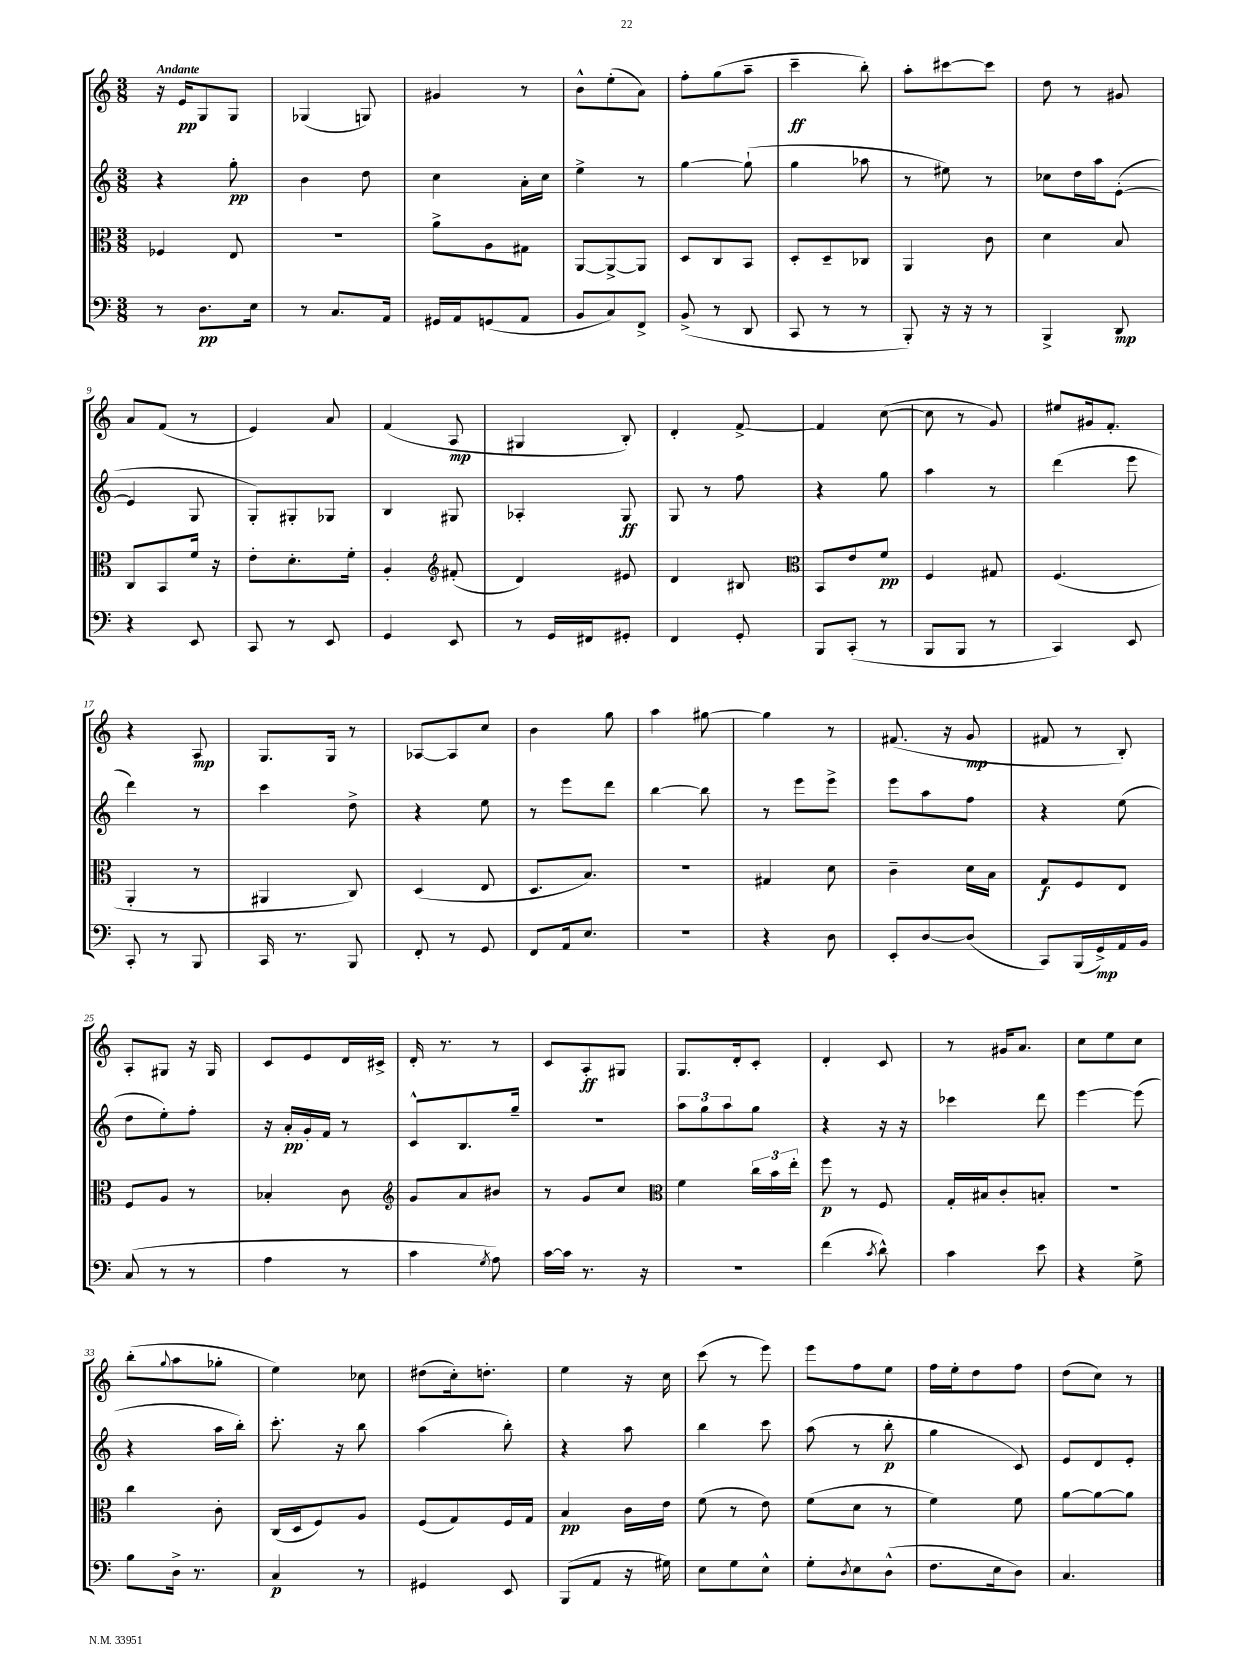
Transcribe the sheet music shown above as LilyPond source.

<<
\new StaffGroup <<
\new Staff = "s0" {
    \clef treble \key c \major \numericTimeSignature \time 3/8 \tempo "Andante"
    r16 e'16\pp g8 g8 |
    ges4( g8) |
    gis'4 r8 |
    b'8-^ e''8-.( a'8) |
    f''8-. g''8( a''8-- |
    c'''4--\ff b''8-.) |
    a''8-. cis'''8~ cis'''8 |
    d''8 r8 gis'8 |
    a'8 f'8( r8 |
    e'4) a'8 |
    f'4( a8\mp |
    gis4 b8-.) |
    d'4-. f'8~-> |
    f'4 c''8~( |
    c''8 r8 g'8) |
    eis''8 gis'16 f'8.-. |
    r4 a8\mp |
    g8. g16 r8 |
    aes8~ aes8 c''8 |
    b'4 g''8 |
    a''4 gis''8~ |
    gis''4 r8 |
    fis'8.( r16 g'8\mp |
    fis'8 r8 b8-.) |
    a8-. gis8 r16 gis16 |
    c'8 e'8 d'16 cis'16-> |
    d'16-. r8. r8 |
    c'8 a8-.\ff gis8 |
    g8. d'16-. c'8-. |
    d'4-. c'8 |
    r8 gis'16 a'8. |
    c''8 e''8 c''8 |
    b''8-.( \appoggiatura { g''8 } a''8 ges''8-. |
    e''4) ces''8 |
    dis''8( c''16-.) d''8.-. |
    e''4 r16 c''16 |
    c'''8( r8 e'''8) |
    e'''8 f''8 e''8 |
    f''16 e''16-. d''8 f''8 |
    d''8( c''8) r8 \bar "|." |
}
\new Staff = "s1" {
    \clef treble \key c \major \numericTimeSignature \time 3/8
    r4 g''8-.\pp |
    b'4 d''8 |
    c''4 a'16-. c''16 |
    e''4-> r8 |
    g''4~ g''8-!( |
    g''4 aes''8 |
    r8 eis''8) r8 |
    ces''8 d''16 a''16 e'8~-.( |
    e'4 g8 |
    g8-.) gis8-. ges8 |
    b4 gis8 |
    aes4-. g8\ff |
    g8 r8 f''8 |
    r4 g''8 |
    a''4 r8 |
    d'''4( e'''8 |
    d'''4) r8 |
    c'''4 d''8-> |
    r4 e''8 |
    r8 e'''8 d'''8 |
    b''4~ b''8 |
    r8 e'''8 e'''8-> |
    e'''8 a''8 f''8 |
    r4 e''8( |
    d''8 e''8-.) f''8-. |
    r16 a'16-.\pp g'16-. f'16 r8 |
    c'8-^ b8. g''16-- |
    R4. |
    \tuplet 3/2 { a''8 g''8 a''8 } g''8 |
    r4 r16 r16 |
    ces'''4 d'''8 |
    e'''4~ e'''8( |
    r4 a''16 b''16-.) |
    c'''8.-. r16 b''8 |
    a''4( b''8-.) |
    r4 a''8 |
    b''4 c'''8 |
    a''8( r8 b''8-.\p |
    g''4 c'8) |
    e'8 d'8 e'8-. \bar "|." |
}
\new Staff = "s2" {
    \clef alto \key c \major \numericTimeSignature \time 3/8
    fes4 e8 |
    R4. |
    a'8-> a8 gis8 |
    a,8~ a,8~-> a,8 |
    d8 c8 b,8 |
    d8-. d8-- ces8 |
    a,4 c'8 |
    d'4 b8 |
    c8 b,8 f'16 r16 |
    e'8-. d'8.-. f'16-. |
    a4-. \clef treble fis'8-.( |
    d'4) eis'8 |
    d'4 bis8 |
    \clef alto b,8 e'8 f'8\pp |
    f4 gis8 |
    f4.( |
    a,4-. r8 |
    ais,4 c8) |
    d4( e8 |
    d8. b8.) |
    R4. |
    gis4 d'8 |
    c'4-- d'16 b16 |
    g8\f f8 e8 |
    f8 a8 r8 |
    bes4-. c'8 |
    \clef treble g'8 a'8 bis'8 |
    r8 g'8 c''8 |
    \clef alto f'4 \tuplet 3/2 { c''16 b'16 e''16-. } |
    f''8\p r8 f8 |
    g16-. bis16 c'8-. b8-. |
    R4. |
    c''4 c'8-. |
    c16( d16 f8) a8 |
    f8( g8) f16 g16 |
    b4\pp c'16 e'16 |
    f'8( r8 e'8) |
    f'8( d'8 r8 |
    f'4) f'8 |
    a'8~ a'8~ a'8 \bar "|." |
}
\new Staff = "s3" {
    \clef bass \key c \major \numericTimeSignature \time 3/8
    r8 d8.\pp e16 |
    r8 c8. a,16 |
    gis,16 a,16 g,8( a,8 |
    b,8 c8) f,8-> |
    b,8->( r8 d,8 |
    c,8 r8 r8 |
    b,,8-.) r16 r16 r8 |
    b,,4-> d,8\mp |
    r4 e,8 |
    c,8 r8 e,8 |
    g,4 e,8 |
    r8 g,16 fis,16 gis,8-. |
    f,4 g,8-. |
    b,,8 c,8-.( r8 |
    b,,8 b,,8 r8 |
    c,4) e,8 |
    c,8-. r8 b,,8 |
    c,16 r8. b,,8 |
    f,8-. r8 g,8 |
    f,8 a,16 e8. |
    R4. |
    r4 d8 |
    e,8-. d8~ d8( |
    c,8) b,,16( g,16->\mp) a,16 b,16 |
    c8( r8 r8 |
    a4 r8 |
    c'4 \acciaccatura { g8 } a8) |
    c'16~ c'16 r8. r16 |
    R4. |
    f'4( \acciaccatura { c'8 } d'8-^) |
    c'4 e'8 |
    r4 g8-> |
    b8 d16-> r8. |
    c4\p r8 |
    gis,4 e,8 |
    b,,8( a,8 r16 gis16) |
    e8 g8 e8-^ |
    g8-. \acciaccatura { d8 } e8 d8-^( |
    f8. e16 d8) |
    c4. \bar "|." |
}
>>
>>
